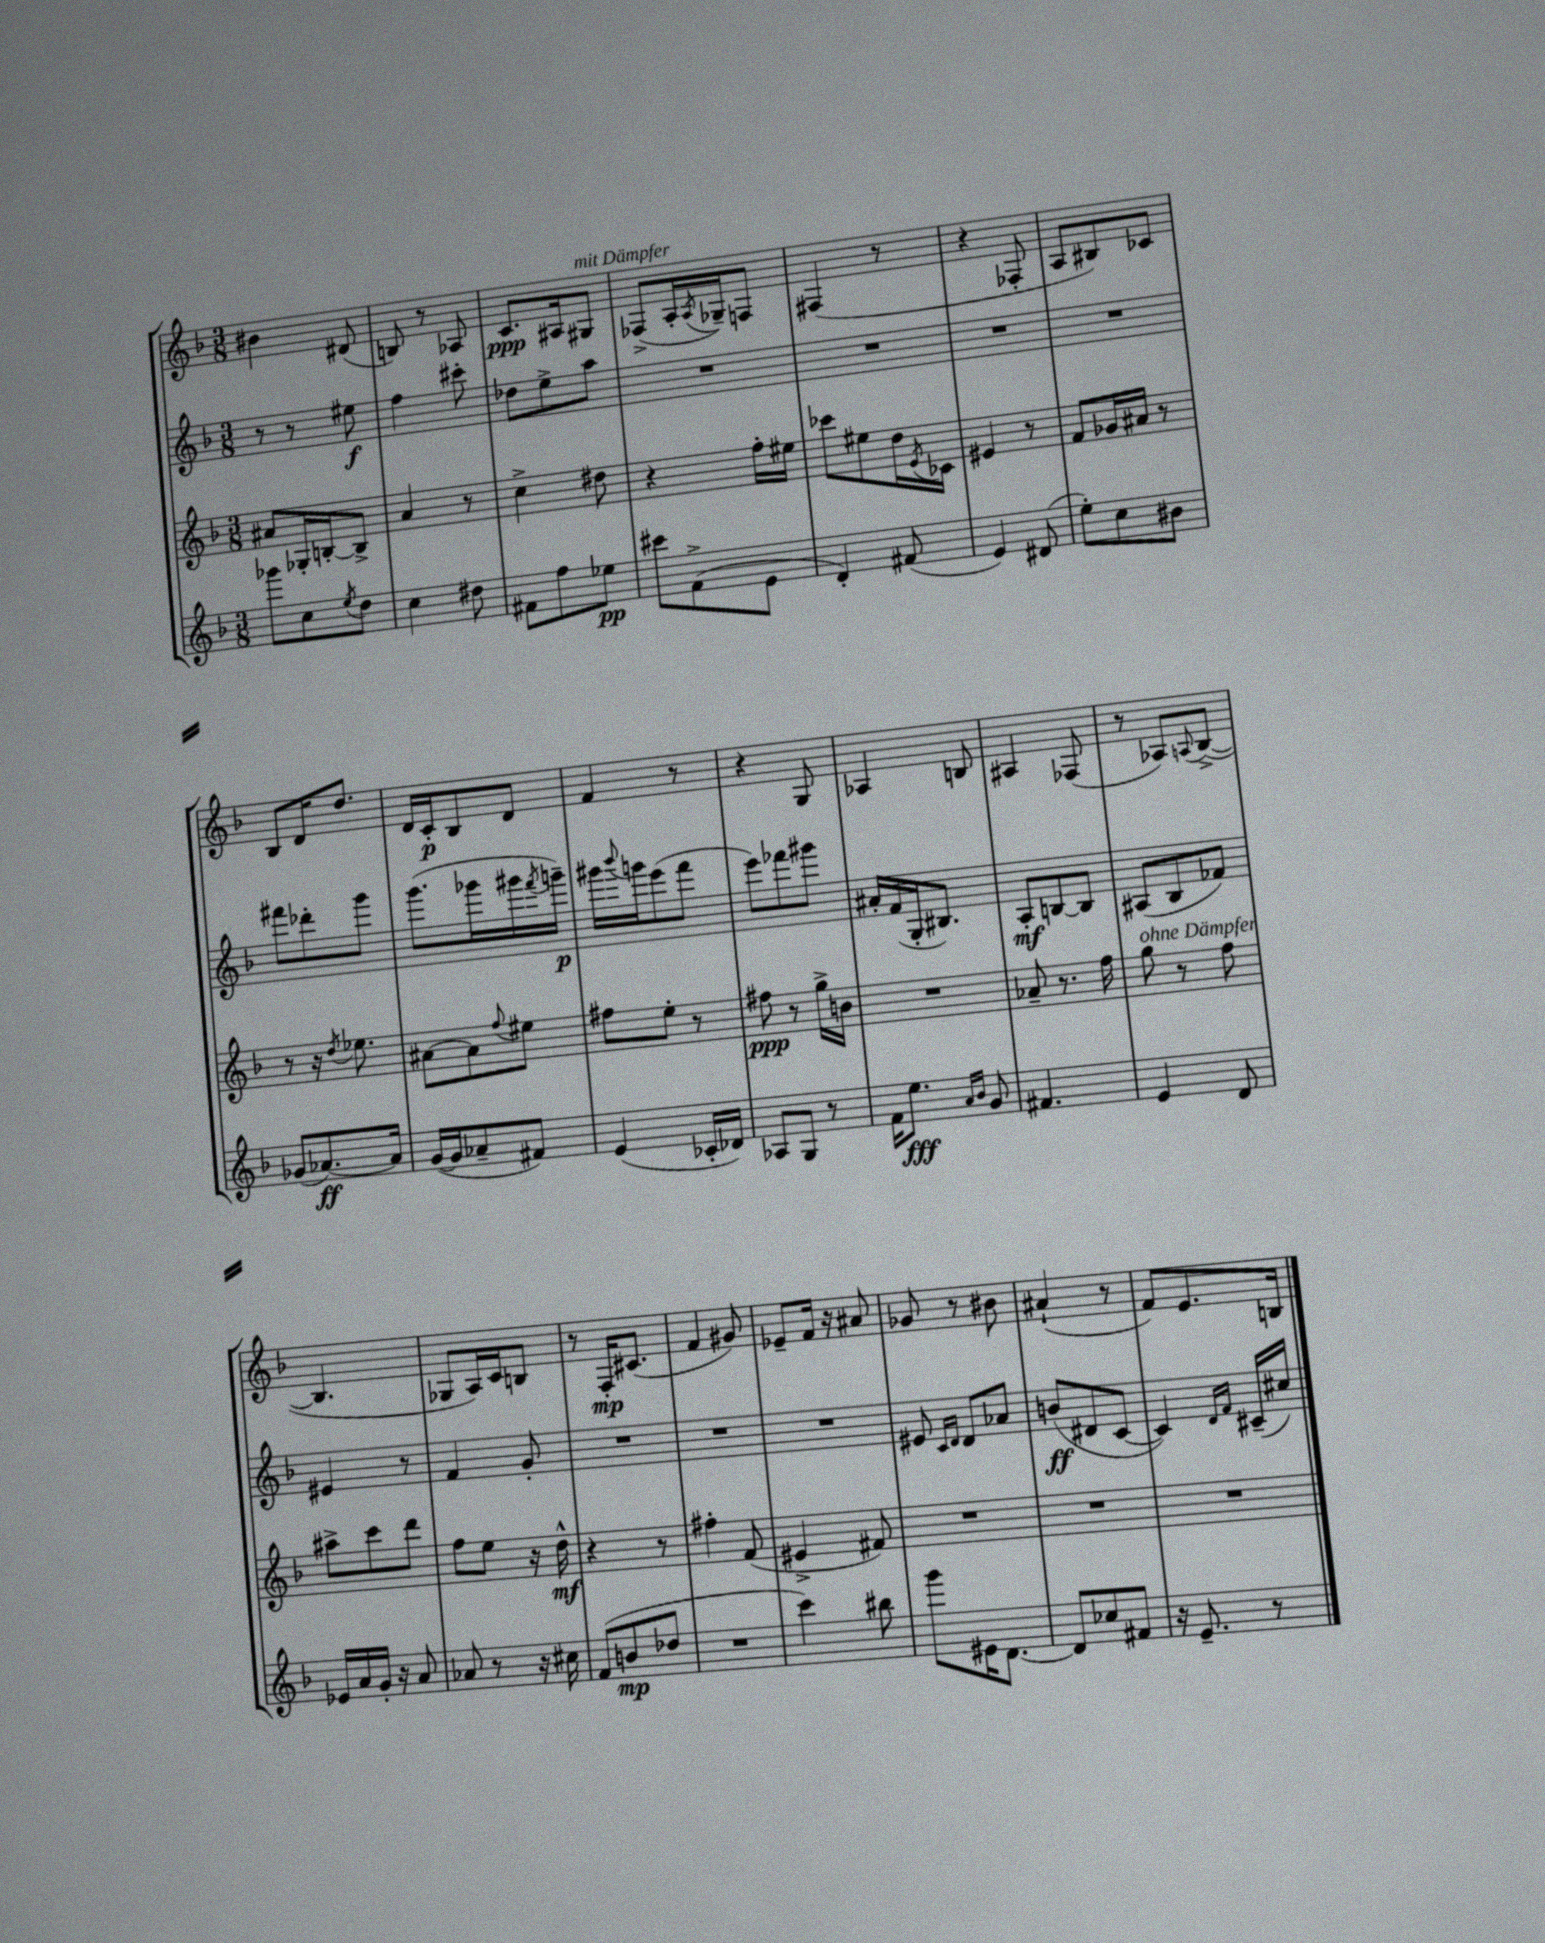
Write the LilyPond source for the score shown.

<<
\new StaffGroup <<
\new Staff = "s0" {
    \clef treble \key f \major \numericTimeSignature \time 3/8
    bis'4 dis'8( |
    b8) r8 aes8 |
    c'8.\ppp ais16 gis8^\markup { \italic "mit Dämpfer" } |
    fes8->( a16-. \acciaccatura { a8 } ges16--) f8 |
    fis4( r8 |
    r4 fes8-. |
    a8 bis8) ces'8 |
    bes8 d'16 d''8. |
    d'16 c'16-.\p bes8 d'8 |
    f'4 r8 |
    r4 g8 |
    aes4 b8 |
    ais4 fes8( |
    r8 aes8) \appoggiatura { a8 } bes8~->( |
    bes4. |
    ges8 a16) c'16 b8 |
    r8 f16-.\mp cis'8.( |
    f'4 gis'8) |
    ees'8-- f'16 r16 ais'8 |
    ges'8 r8 bis'8 |
    ais'4-!( r8 |
    f'8) e'8. b16 \bar "|." |
}
\new Staff = "s1" {
    \clef treble \key f \major \numericTimeSignature \time 3/8
    r8 r8 eis''8\f |
    f''4 cis'''8-. |
    des''8 e''8-> a''8 |
    R4. |
    R4. |
    R4. |
    R4. |
    fis'''8 des'''8-. g'''8 |
    g'''8.( ges'''16 gis'''16 \acciaccatura { f'''8 } g'''16--\p) |
    gis'''16 \appoggiatura { bes'''8 } g'''16 e'''8( f'''8 |
    e'''8) fes'''8 gis'''8 |
    ais'16-. f'16( g16-. bis8.) |
    a8-.\mf b8~ b8 |
    ais8( bes8 fes'8) |
    eis'4 r8 |
    f'4 g'8-. |
    R4. |
    R4. |
    R4. |
    eis'8 \grace { c'16 d'16 } d'8 aes'8 |
    b'8\ff( dis'8 c'8~ |
    c'4) \grace { d'16 f'16 } cis'16--( cis''16) \bar "|." |
}
\new Staff = "s2" {
    \clef treble \key f \major \numericTimeSignature \time 3/8
    ais'8 ges16-. b16~-. b8-> |
    a'4 r8 |
    c''4-> dis''8 |
    r4 f''16-. eis''16 |
    ces'''8 eis''8 d''16 \acciaccatura { e'8 } ces'16 |
    eis'4 r8 |
    f'8 ges'16 ais'16 r8 |
    r8 r16 \acciaccatura { d''8 } ees''8. |
    ais'8~ ais'8 \appoggiatura { f''8 } eis''8 |
    fis''8 e''8-. r8 |
    fis''8\ppp r8 g''16-> b'16 |
    R4. |
    aes'8-- r8. f''16 |
    g''8^\markup { \italic "ohne Dämpfer" } r8 f''8 |
    ais''8-> c'''8 d'''8 |
    f''8 e''8 r16 d''16-^\mf |
    r4 r8 |
    fis''4-. f'8( |
    eis'4-> fis'8) |
    R4. |
    R4. |
    R4. \bar "|." |
}
\new Staff = "s3" {
    \clef treble \key f \major \numericTimeSignature \time 3/8
    ges'''8 c''8 \acciaccatura { e''8 } d''8 |
    c''4 dis''8 |
    fis'8 f''8 ees''8\pp |
    cis'''8 f'8->( e'8 |
    d'4-.) fis'8( |
    e'4) dis'8( |
    e''8-.) c''8 bis'8 |
    ges'8( aes'8.~\ff) aes'16 |
    g'16~( g'16 aes'8-- fis'8) |
    e'4( ces'16-. des'16) |
    aes8 g8 r8 |
    f'16 e''8.\fff \grace { a'16 bes'16 } g'8 |
    fis'4. |
    e'4 d'8 |
    ees'16 a'16 g'16-. r16 a'8 |
    aes'8 r8 r16 cis''16 |
    f'8( b'8\mp des''8 |
    R4. |
    c'''4) bis''8 |
    g'''8 eis'16 d'8.~ |
    d'8 ces''8 fis'8 |
    r16 e'8.-- r8 \bar "|." |
}
>>
>>
\layout { \context { \Score \remove "Bar_number_engraver" } }
